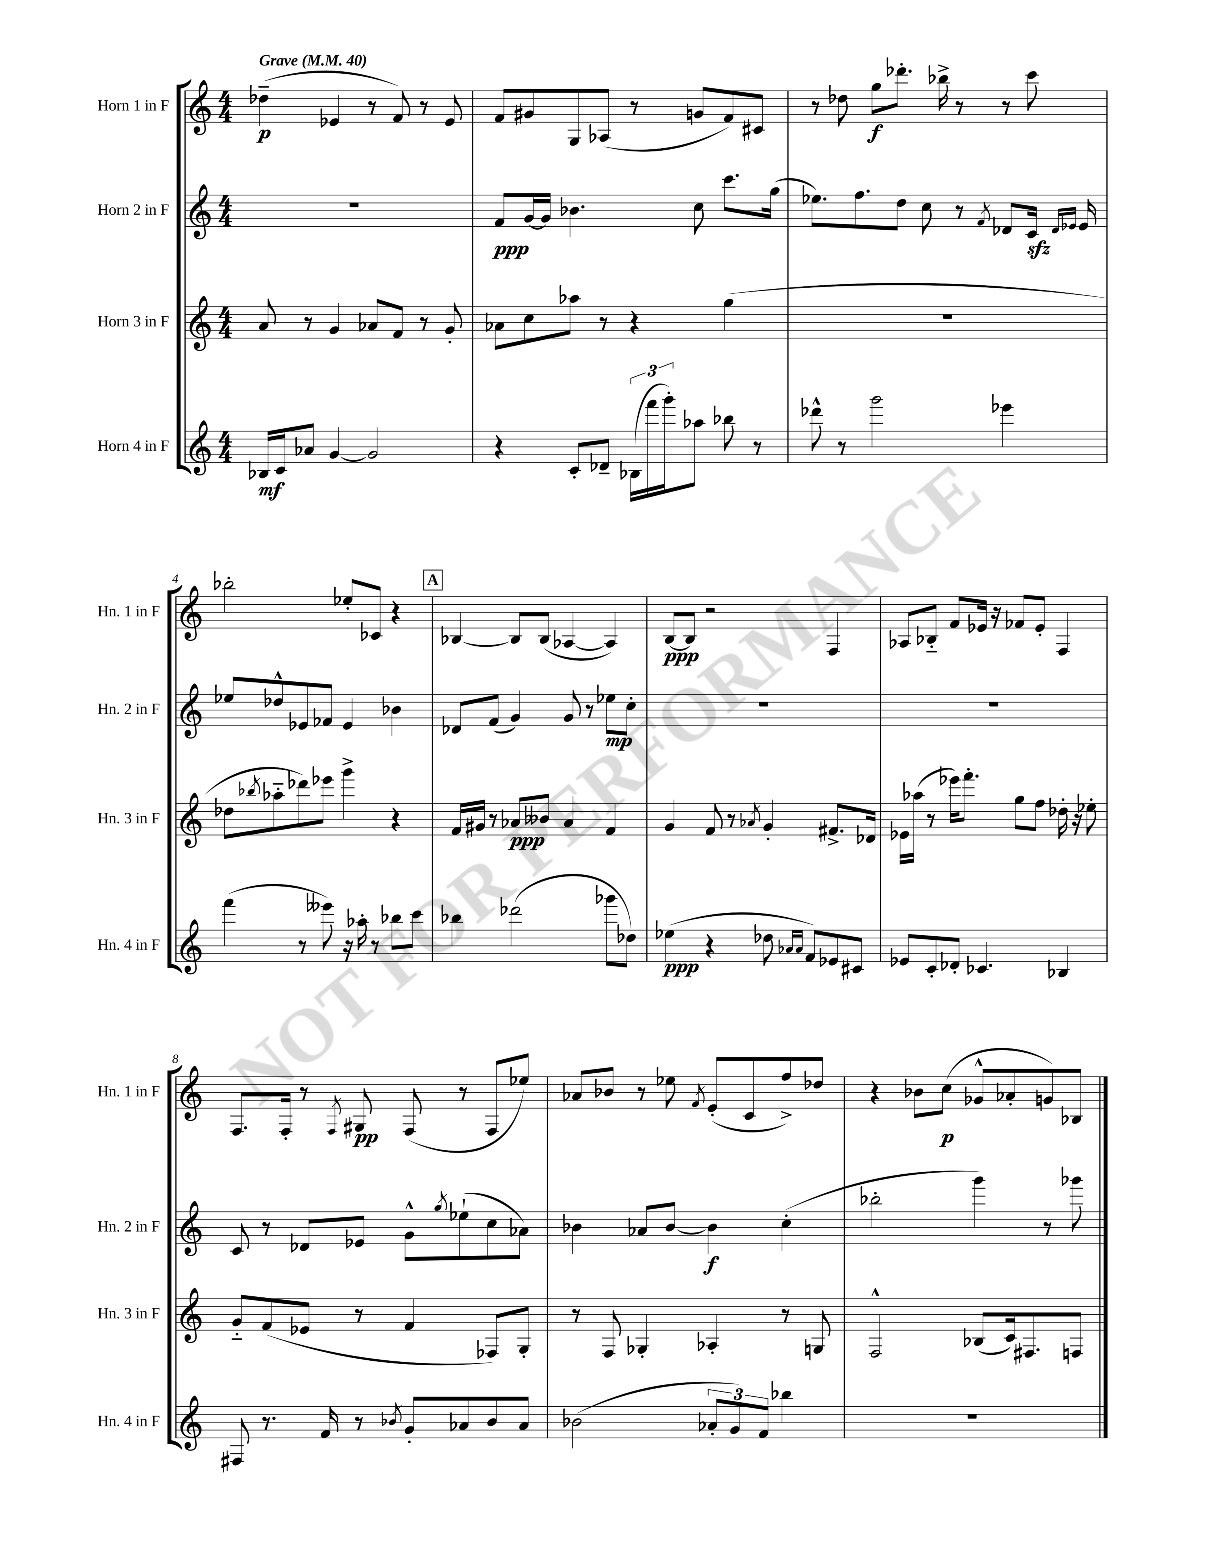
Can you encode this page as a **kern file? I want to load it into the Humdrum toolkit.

**kern	**kern	**kern	**kern
*staff4	*staff3	*staff2	*staff1
*clefG2	*clefG2	*clefG2	*clefG2
*k[]	*k[]	*k[]	*k[]
*M4/4	*M4/4	*M4/4	*M4/4
*MM40	*MM40	*MM40	*MM40
16B-/LL	8a/	1r	(4dd-~\
16c/J	.	.	.
8a-/J	8r	.	.
[4g/	4g/	.	4e-/
2g/]	8a-/L	.	8r
.	8f/J	.	8f/)
.	8r	.	8r
.	8g'/	.	8e-/
=	=	=	=
4r	8a-\L	8f/L	8f/L
.	8cc\	[16g/L	8g#/
.	.	16g/]JJ	.
8c'/L	8aa-\J	4.b-\	8G/
8d-~/J	8r	.	(8A-/J
(24B-\LL	4r	.	8r
24fff\	.	.	.
24ggg'\J)	.	.	.
8aa-\J	.	8cc\	8g/L
8bb-\	(4gg\	8.ccc\L	8f/)
8r	.	.	8c#/J
.	.	(16gg\Jk	.
=	=	=	=
8ddd-^^\	1r	8.ee-\L)	8r
8r	.	.	8dd-\
.	.	8.ff\	.
2ggg\	.	.	8gg\L
.	.	8dd\J	8.ddd-'\J
.	.	8cc\	.
.	.	.	16bb-^\
.	.	8r	8r
.	.	8qf/	.
4eee-\	.	8d-/L	8r
.	.	16c/Jk	8ccc\
.	.	16qqd-/LL	.
.	.	16qqe-/JJ	.
.	.	16e-/	.
=	=	=	=
(4fff\	8dd-\L	8ee-/L	2bb-'\
.	8qbb-/	.	.
.	8aa-'~\	8dd-^^/	.
8r	8ddd-\)	8e-/	.
8eee--\)	8eee-\J	8f-/J	.
16r	4ggg^\	4e-/	8ee-'/L
16aa-'\	.	.	.
8r	.	.	8c-/J
8bb-\L	4r	4b-\	4r
8ccc\J	.	.	.
=	=	=	=
4bb-\	16f/LL	8d-/L	[4B-/
.	16g#/JJ	.	.
.	8r	(8f/J	.
(2ddd-\	8a-/L	4g/)	8B-/]L
.	8b--/J	.	(8B-/J
.	4a-/	8g/	[4A-/
.	.	8r	.
8ggg-\L	4f/	8ee-\L	4A-/])
8dd-\J)	.	8cc'\J	.
=	=	=	=
(4ee-\	4g/	1r	[8B/L
.	.	.	8B/]J
4r	8f/	.	2r
.	8r	.	.
.	8qa-/	.	.
8dd-\	4g'/	.	.
16qqa-/LL	.	.	.
16qqa-/JJ	.	.	.
8f/L)	.	.	.
8e-/	8.f#^/L	.	4F/
8c#/J	.	.	.
.	16d-/Jk	.	.
=	=	=	=
8e-/L	16e-\LL	1r	8A-/L
.	(16aa-\JJ	.	.
8c'/	8r	.	8B-'~/J
8d-'/J	16eee-\LK)	.	8f/L
.	8.fff'\J	.	.
4.c-/	.	.	16e-/Jk
.	.	.	16r
.	8gg\L	.	8f-/L
.	8ff\J	.	8e-'/J
4B-/	16dd-'\	.	4F/
.	16r	.	.
.	8ee-'\	.	.
=	=	=	=
8F#/	8g'~/L	8c/	8.F/L
8.r	(8f/	8r	.
.	.	.	16F'/Jk
.	8e-/J	8d-/L	8r
16f/	.	.	.
.	.	.	8qF/
8r	8r	8e-/J	8G#/
8qb-/	.	.	.
8g'/L	4f/	8g^^\L	(8F/
.	.	8qgg/	.
8a-/	.	(8ee-`\	8r
8b-/	8F-/L)	8cc\	8F/L
8a-/J	8G'/J	8a-\J)	8ee-/J)
=	=	=	=
(2b-\	8r	4b-\	8a-/L
.	8F/	.	8b-/J
.	4G-'/	8a-/L	8r
.	.	[8b-/J	8ee-\
.	.	.	8qf/
12a-'/L	4A-'/	4b-\]	(8e'/L
12g/)	.	.	.
.	.	.	8c/
12f/J	.	.	.
4bb-\	8r	(4cc'\	8ff^/)
.	8G/	.	8dd-/J
=	=	=	=
1r	2F^^/	2bb-'\	4r
.	.	.	8b-\L
.	.	.	(8cc\J
.	(8B-/L	4ggg\)	8g-^^/L
.	16c/k)	.	8a-'/
.	8.F#/	.	.
.	.	8r	8g/)
.	8F/J	8ggg-\	8B-/J
==	==	==	==
*-	*-	*-	*-
